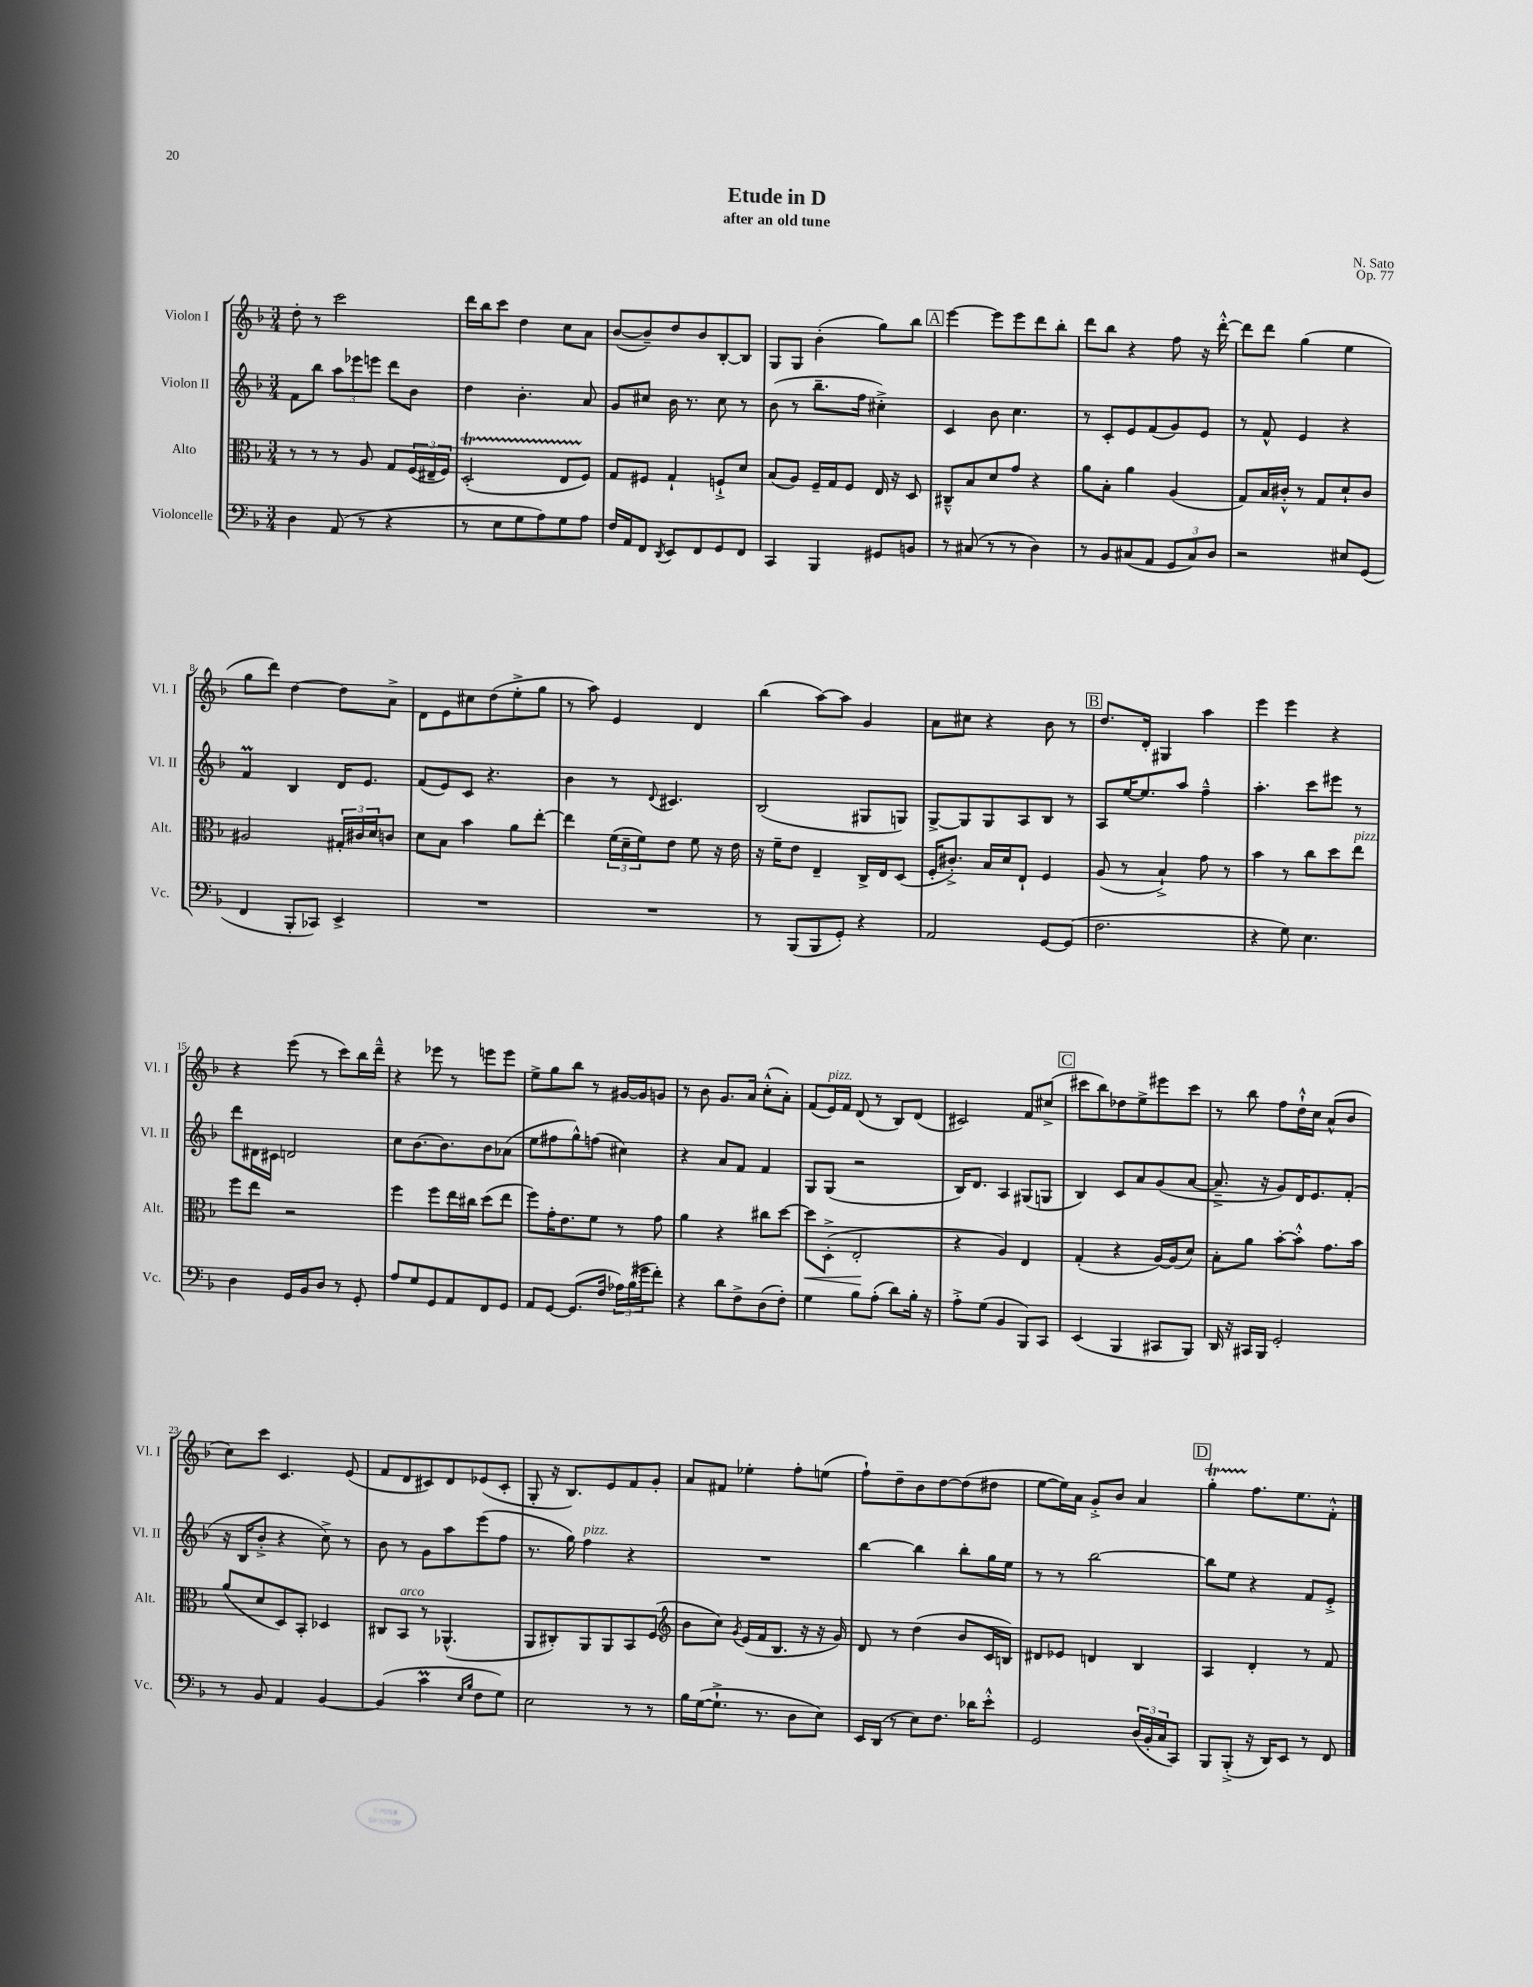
\header { title = "Etude in D" composer = "N. Sato" subtitle = "after an old tune" opus = "Op. 77" }
<<
\new StaffGroup <<
\new Staff = "s0" \with { instrumentName = "Violon I" shortInstrumentName = "Vl. I" } {
    \clef treble \key f \major \numericTimeSignature \time 3/4
    d''8-. r8 c'''2 |
    d'''16 bes''16 c'''8 d''4 c''8 a'8 |
    bes'8~( bes'8--) d''8 bes'8 bes8~-. bes8 |
    g8 g8 bes'4-.( g''8) bes''8 |
    \mark \markup { \box "A" } e'''4~ e'''8 e'''8 d'''8 bes''8-. |
    d'''8 bes''8 r4 f''8 r16 d'''16~-.-^ |
    d'''8 d'''8 g''4( e''4 |
    g''8 d'''8) d''4~ d''8 a'8-> |
    d'8 e'8 cis''8 d''8( e''8-.-> g''8 |
    r8 a''8) e'4 d'4 |
    bes''4( a''8~) a''8 g'4 |
    a'8 cis''8 r4 bes'8 r8 |
    \mark \markup { \box "B" } d''8. d'16-. gis4 a''4 |
    e'''4 e'''4 r4 |
    r4 e'''8( r8 c'''8) bes''16 d'''16---^ |
    r4 ees'''8 r8 e'''8 e'''8 |
    e''8-> g''8 bes''8 r8 gis'16~ gis'16 g'8 |
    r8 bes'8 g'8. a'16 c''8-.-^( a'8-.) |
    f'8( e'16^\markup { \italic "pizz." }) f'16 d'8( r8 bes8) d'8( |
    cis'2) f'8 cis''8->( |
    \mark \markup { \box "C" } cis'''8 bes''8) des''8 e''8-> eis'''8 cis'''8 |
    r8 bes''8 f''8 d''16-!-^ c''16 a'8-^( bes'8 |
    c''8) c'''8 c'4. e'8( |
    f'8 d'8 cis'8) d'8 ees'8( cis'8-. |
    g8-. r16 bes8.) e'8 f'8 g'8-. |
    a'8 fis'8 ees''4-. f''8-. e''8( |
    f''8-!) d''8-- bes'8 d''8~ d''8( dis''8 |
    e''8~ e''16) a'16 g'8-.-> bes'8 a'4 |
    \mark \markup { \box "D" } g''4-.\startTrillSpan f''8.\stopTrillSpan e''8. f'8-.-^ \bar "|." |
}
\new Staff = "s1" \with { instrumentName = "Violon II" shortInstrumentName = "Vl. II" } {
    \clef treble \key f \major \numericTimeSignature \time 3/4
    f'8 bes''8 \tuplet 3/2 { a''8 ees'''8 e'''8 } d'''8 bes'8 |
    d''4 bes'4.-. a'8 |
    g'8 cis''8 bes'16 r8. cis''8 r8 |
    bes'8( r8 bes''8.-- f''16 cis''4-.->) |
    \mark \markup { \box "A" } c'4 bes'8 c''4. |
    r8 c'8-. e'8 f'8( g'8) e'8 |
    r8 f'8-^ e'4 r4 |
    f'4\prall bes4 d'16 e'8. |
    f'8( e'8) c'8 r4. |
    bes'4 r8 \appoggiatura { d'8 } cis'4. |
    bes2( gis8 g8) |
    g8~-> g8 g8 a8 bes8 r8 |
    \mark \markup { \box "B" } a8 e''16~ e''8. a''8 f''4---^ |
    a''4.-. c'''8 eis'''8 r8 |
    d'''8 dis'16 cis'16 d'2 |
    c''8 bes'8.~ bes'8. bes'8 aes'8( |
    e''8 fis''8 g''8-^) f''8( cis''4) |
    r4 a'8 f'8 f'4 |
    g8 g8( r2 |
    bes16) d'8. a4 gis8( g8 |
    \mark \markup { \box "C" } bes4) c'8 a'8 g'8( a'8~ |
    a'8.---> r16 g'8) d'16 e'8. f'8-.( |
    r16 bes16 bes'8-.-> r4 c''8->) r8 |
    bes'8 r8 g'8 a''8 e'''8( f''8 |
    r8. g''16) f''4^\markup { \italic "pizz." } r4 |
    R2. |
    bes''4~ bes''4 bes''8-. g''16 e''16 |
    r8 r8 bes''2~ |
    \mark \markup { \box "D" } bes''8 e''8 r4 f'8 e'8-.-> \bar "|." |
}
\new Staff = "s2" \with { instrumentName = "Alto" shortInstrumentName = "Alt." } {
    \clef alto \key f \major \numericTimeSignature \time 3/4
    r8 r8 r8 a8 g8 \tuplet 3/2 { f16( eis16-- f16) } |
    d2-.\startTrillSpan( e8 f8\stopTrillSpan) |
    g8 fis8 g4-! f8-!-> d'8 |
    bes8( a8) f16-- g16 f8 e16 r16 d8 |
    \mark \markup { \box "A" } cis8---^ bes8 d'8 g'8 r4 |
    a'8 bes8-. a'4 a4( |
    g8) bes16 cis'16-.-^ r8 g8 d'8-! cis'8 |
    ais2 \tuplet 3/2 { gis16-. cis'16 d'16 } c'8 |
    d'8 bes8 bes'4 a'8 e''8~-. |
    e''4 \tuplet 3/2 { f'16( d'16-- f'16) } e'8 f'8 r16 e'16 |
    r16 f'16-- e'8 e4-- c16-> e16 d8( |
    f16-. cis'8.-.->) bes16 d'16 e8-! f4 |
    \mark \markup { \box "B" } a8( r8 bes4-!->) g'8 r8 |
    bes'4 r8 c''8 d''8 e''8^\markup { \italic "pizz." } |
    f''8 e''8 r2 |
    f''4 f''8 e''16 cis''16 d''8( e''8 |
    f''8) g'16-. e'8. f'8 r8 g'8 |
    a'4 r4 cis''8 d''8~ |
    d''8\< d8-.->( e2-.\! |
    r4 a4) e4 |
    \mark \markup { \box "C" } g4-.( r4 a16~) a16( d'8) |
    bes8-. a'8 bes'8~-. bes'8-.-^ g'8. bes'16 |
    a'8( d'8 d8) bes,8-. des4 |
    cis8 bes,8^\markup { \italic "arco" } r8 aes,4.-^( |
    a,8 cis8-.) a,8 a,8 bes,8 f8( |
    \clef treble bes'8 c''8) \acciaccatura { g'8 } e'16( f'16 bes8. r16 r16 g'16) |
    d'8 r8 d''4( bes'8 c'16 b16) |
    dis'8 ees'8 d'4 bes4 |
    \mark \markup { \box "D" } a4 d'4-. r8 f'8 \bar "|." |
}
\new Staff = "s3" \with { instrumentName = "Violoncelle" shortInstrumentName = "Vc." } {
    \clef bass \key f \major \numericTimeSignature \time 3/4
    d4 a,8( r8 r4 |
    r8 e8 g8 a8) g8 a8 |
    f16 a,16 f,8 \acciaccatura { d,8 } e,8 f,8 g,8 f,8 |
    c,4 bes,,4 gis,8 b,8 |
    \mark \markup { \box "A" } r8 cis8( r8 r8 d4) |
    r8 bes,8 cis8( a,8 \tuplet 3/2 { g,8 cis8) d8 } |
    r2 eis8 g,8( |
    f,4 bes,,8-. ces,8) e,4-> |
    R2. |
    R2. |
    r8 bes,,8( bes,,8 g,8-.) r4 |
    a,2 g,8~ g,8( |
    \mark \markup { \box "B" } f2. |
    r4 g8) e4. |
    d4 g,16 bes,16 d8 r8 g,8-. |
    a8 g8 g,8 a,8 f,8 g,8 |
    a,8 g,8~ g,8.( f16 \tuplet 3/2 { aes16) bes16( gis'16 } f'8-.) |
    r4 d'8 f8-> d8( f8-.) |
    g4 bes8 a8-.( d'8) bes16-. r16 |
    a8-.-> g8( bes,4 bes,,8) c,8 |
    \mark \markup { \box "C" } e,4( bes,,4 cis,8 bes,,8) |
    d,16 r16 cis,16 bes,,16 g,2-. |
    r8 bes,8 a,4 bes,4~ |
    bes,4( c'4\prall \grace { e16 bes16 } f8 g8) |
    e2 r8 r8 |
    bes16 g16~( g8.-!-> r8. d8 e8) |
    e,16 d,16( r8 e8) f8. des'16 e'8-.-^ |
    g,2 \tuplet 3/2 { d16( bes,16-. c16 } c,8) |
    \mark \markup { \box "D" } bes,,8 bes,,8-.->( r16 d,16) e,8 r8 f,8 \bar "|." |
}
>>
>>
